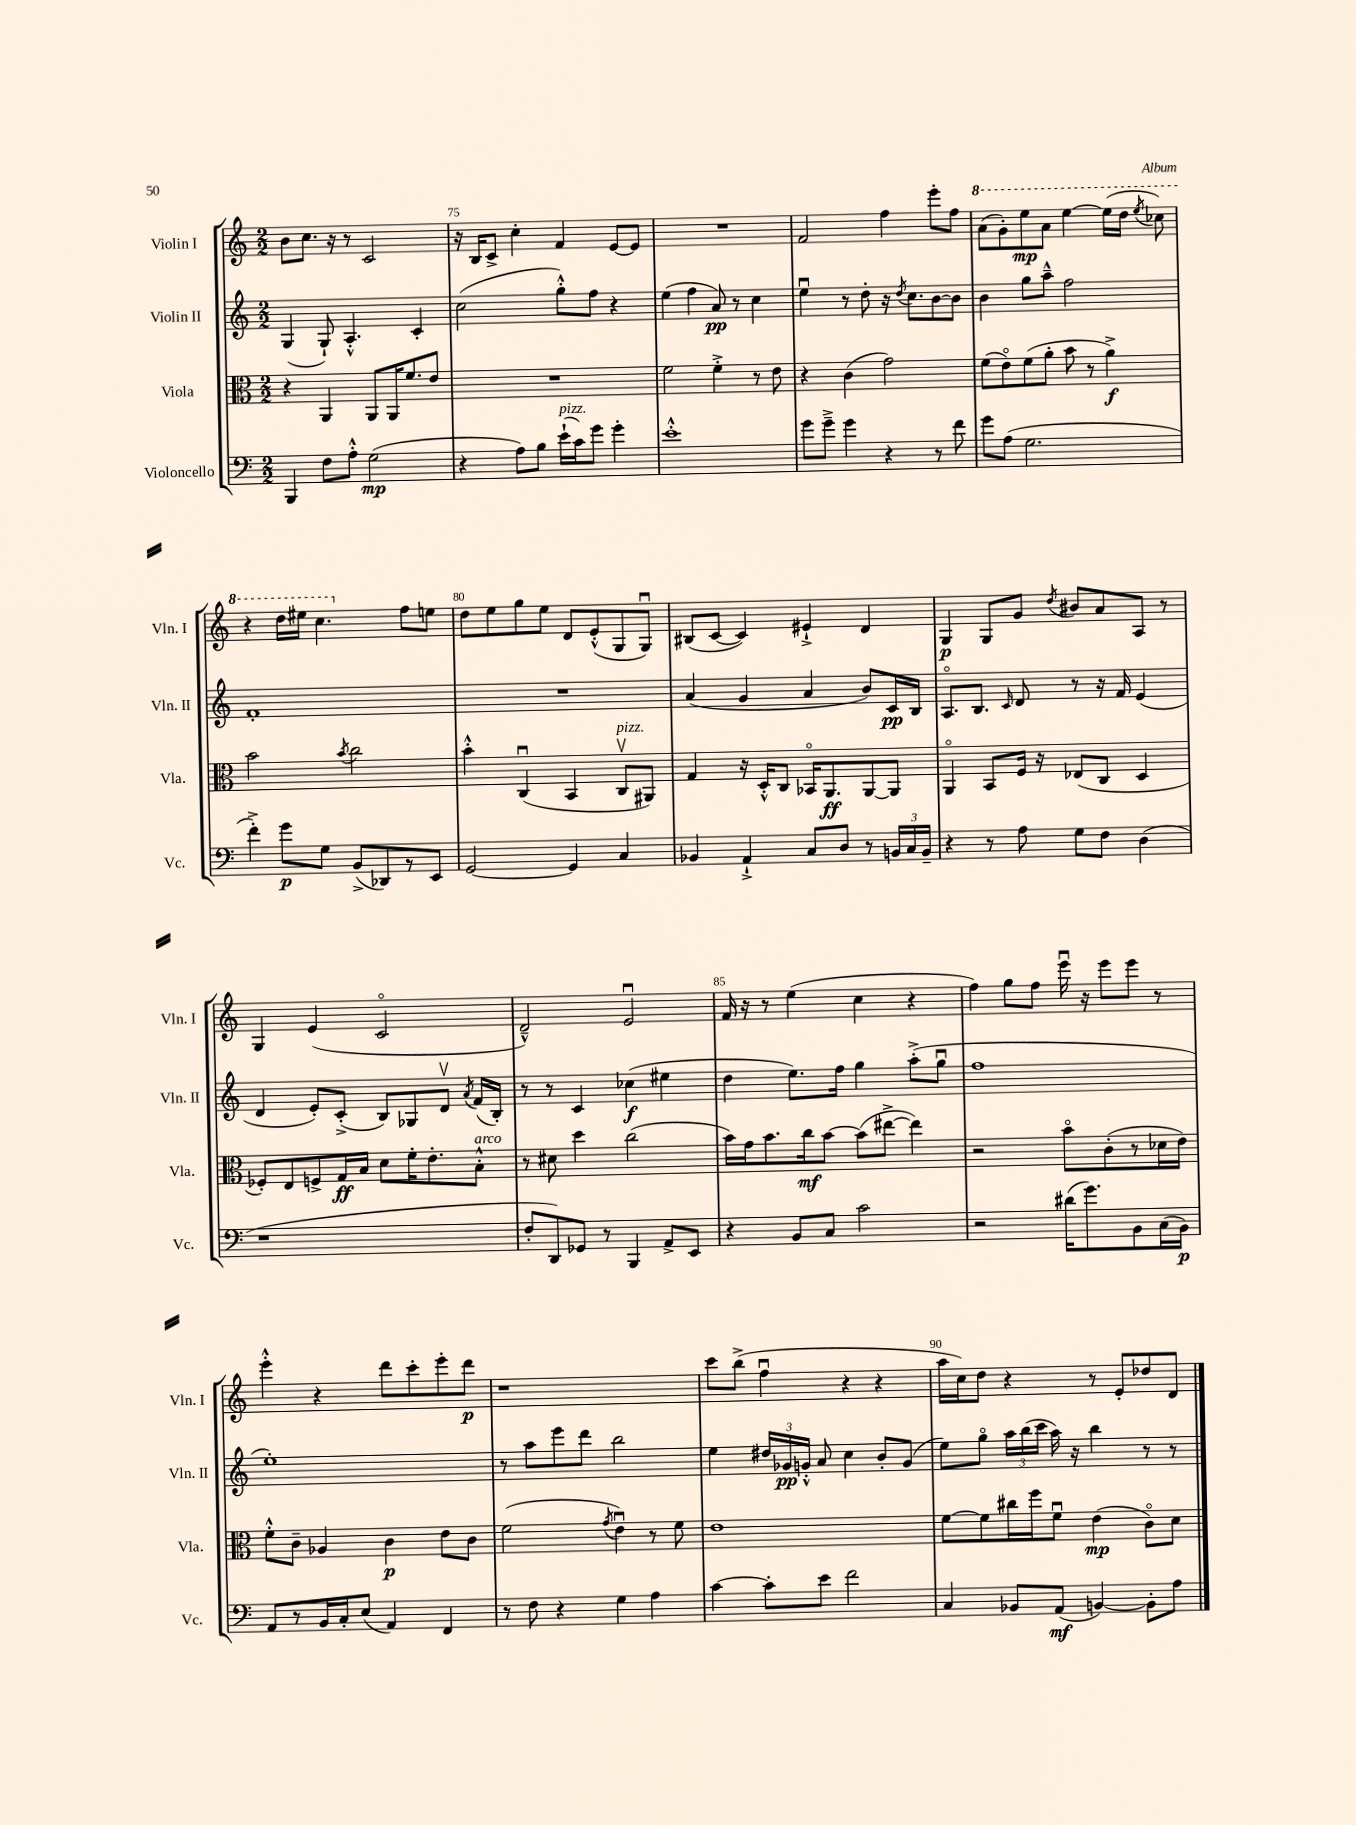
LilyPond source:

<<
\new StaffGroup <<
\new Staff = "s0" \with { instrumentName = "Violin I" shortInstrumentName = "Vln. I" } {
    \clef treble \key c \major \numericTimeSignature \time 2/2
    \autoBeamOff b'8[ c''8.] r16 r8 c'2 |
    r16 b16[ c'8]-> c''4-. f'4 e'8[~ e'8] |
    R1 |
    f'2 f''4 e'''8[-. f''8] |
    \ottava #1 a''8[( g''8-.) e'''8\mp a''8] e'''4~ e'''16[( d'''16] \acciaccatura { e'''8 } ces'''8) |
    r4 d'''16[ eis'''16] c'''4. \ottava #0 f''8[ e''!8] |
    d''8[ e''8 g''8 e''8] d'8[ e'8-.-^( g8 g8]\downbow) |
    bis8[( c'8]~ c'4) eis'4-!-> d'4 |
    g4\p g8[ g'8] \acciaccatura { d''8 } bis'8[ a'8 a8] r8 |
    g4 e'4( c'2\flageolet |
    d'2---^) e'2\downbow |
    f'16 r16 r8 e''4( c''4 r4 |
    f''4) g''8[ f''8] e'''16\downbow r16 e'''8[ e'''8] r8 |
    e'''4-.-^ r4 d'''8[ c'''8-. e'''8-. d'''8]\p |
    r1 |
    c'''8[ b''8]->( f''4\downbow r4 r4 |
    a''16[ c''16) d''8] r4 r8 e'8[-. des''8 d'8] \bar "|." |
}
\new Staff = "s1" \with { instrumentName = "Violin II" shortInstrumentName = "Vln. II" } {
    \clef treble \key c \major \numericTimeSignature \time 2/2
    \autoBeamOff g4( g8-!) a4.-.-^ c'4-. |
    c''2( g''8[-.-^) f''8] r4 |
    e''4( f''4 a'8\pp) r8 c''4 |
    e''4\downbow r8 d''8-. r16 \acciaccatura { d''8 } c''8.[ b'8~ b'8] |
    b'4 g''8[ a''8]---^ f''2 |
    f'1-. |
    R1 |
    a'4( g'4 a'4 b'8[) c'16\pp b16] |
    a8.[\flageolet b8.] \grace { c'16 } d'8 r8 r16 f'16 e'4( |
    d'4 e'8[-.) c'8]-.->( b8[) ges8 d'8]\upbow \acciaccatura { a'8 } f'16[( b16]-.) |
    r8 r8 c'4 ces''4\f( eis''4 |
    d''4 e''8.[) f''16] g''4 a''8[-.->( g''8]\downbow |
    f''1 |
    e''1-.) |
    r8 a''8[ e'''8 d'''8] b''2 |
    e''4 \tuplet 3/2 { dis''16[ ges'16\pp g'16]-.-^ } a'8 c''4 b'8[-. g'8]( |
    e''8[) g''8]\flageolet \tuplet 3/2 { a''16[ b''16( c'''16] } a''16) r16 b''4 r8 r8 \bar "|." |
}
\new Staff = "s2" \with { instrumentName = "Viola" shortInstrumentName = "Vla." } {
    \clef alto \key c \major \numericTimeSignature \time 2/2
    \autoBeamOff r4 a,4 a,8[ a,16 f'8. e'8] |
    R1 |
    f'2 f'4-.-> r8 e'8 |
    r4 c'4( g'2) |
    f'8[( e'8\flageolet) f'8( a'8]-. b'8 r8 a'4->\f) |
    b'2 \acciaccatura { b'8 } c''2 |
    b'4-.-^ c4\downbow( b,4 c8[\upbow^\markup { \italic "pizz." } ais,8]) |
    g4 r16 d16[-.-^ c8] bes,16[\flageolet a,8.\ff a,8~ a,8] |
    a,4\flageolet b,8[ f16] r16 ees8[( c8] d4 |
    fes8[-.) e8 f8-> g16\ff b16] d'8[ f'16-. e'8.-. b8]-.-^^\markup { \italic "arco" } |
    r8 dis'8 d''4 c''2( |
    b'16[) g'16 b'8. c''16\mf b'8]~ b'8[( eis''8]~-> eis''4) |
    r2 b'8[\flageolet c'8-.( r8 des'16 e'16]) |
    f'8[-.-^ c'8]-- aes4 c'4\p e'8[ c'8] |
    f'2( \acciaccatura { g'8 } e'4\downbow) r8 f'8 |
    e'1 |
    f'8[~ f'8 cis''16 f''16 f'8]\downbow e'4\mp( c'8[\flageolet) d'8] \bar "|." |
}
\new Staff = "s3" \with { instrumentName = "Violoncello" shortInstrumentName = "Vc." } {
    \clef bass \key c \major \numericTimeSignature \time 2/2
    \autoBeamOff b,,4 f8[ a8]-.-^ g2\mp( |
    r4 a8[) b8] e'16[-!^\markup { \italic "pizz." }( c'16) g'8] g'4-. |
    e'1-.-^ |
    g'8[ g'8]---> g'4 r4 r8 f'8 |
    g'8[ a8]( g2. |
    f'4-.->) g'8[\p g8] b,8[->( des,8) r8 e,8] |
    g,2~ g,4 c4 |
    bes,4 a,4-!-> c8[ d8] r8 \tuplet 3/2 { b,16[ c16 b,16]-- } |
    r4 r8 a8 g8[ f8] d4( |
    r1 |
    f8[-. d,8) ges,8] r8 b,,4 a,8[-> e,8] |
    r4 b,8[ c8] c'2 |
    r2 dis'16[( g'8.) b,8 c16( b,16]\p) |
    a,8[ r8 b,16 c16-. e8]( a,4) f,4 |
    r8 f8 r4 g4 a4 |
    c'4~ c'8[-. e'8] f'2 |
    c4 bes,8[ a,8]\mf( b,4~) b,8[-. a8] \bar "|." |
}
>>
>>
\layout { \context { \Score currentBarNumber = #74 \override BarNumber.break-visibility = ##(#f #t #t) barNumberVisibility = #(every-nth-bar-number-visible 5) } }
